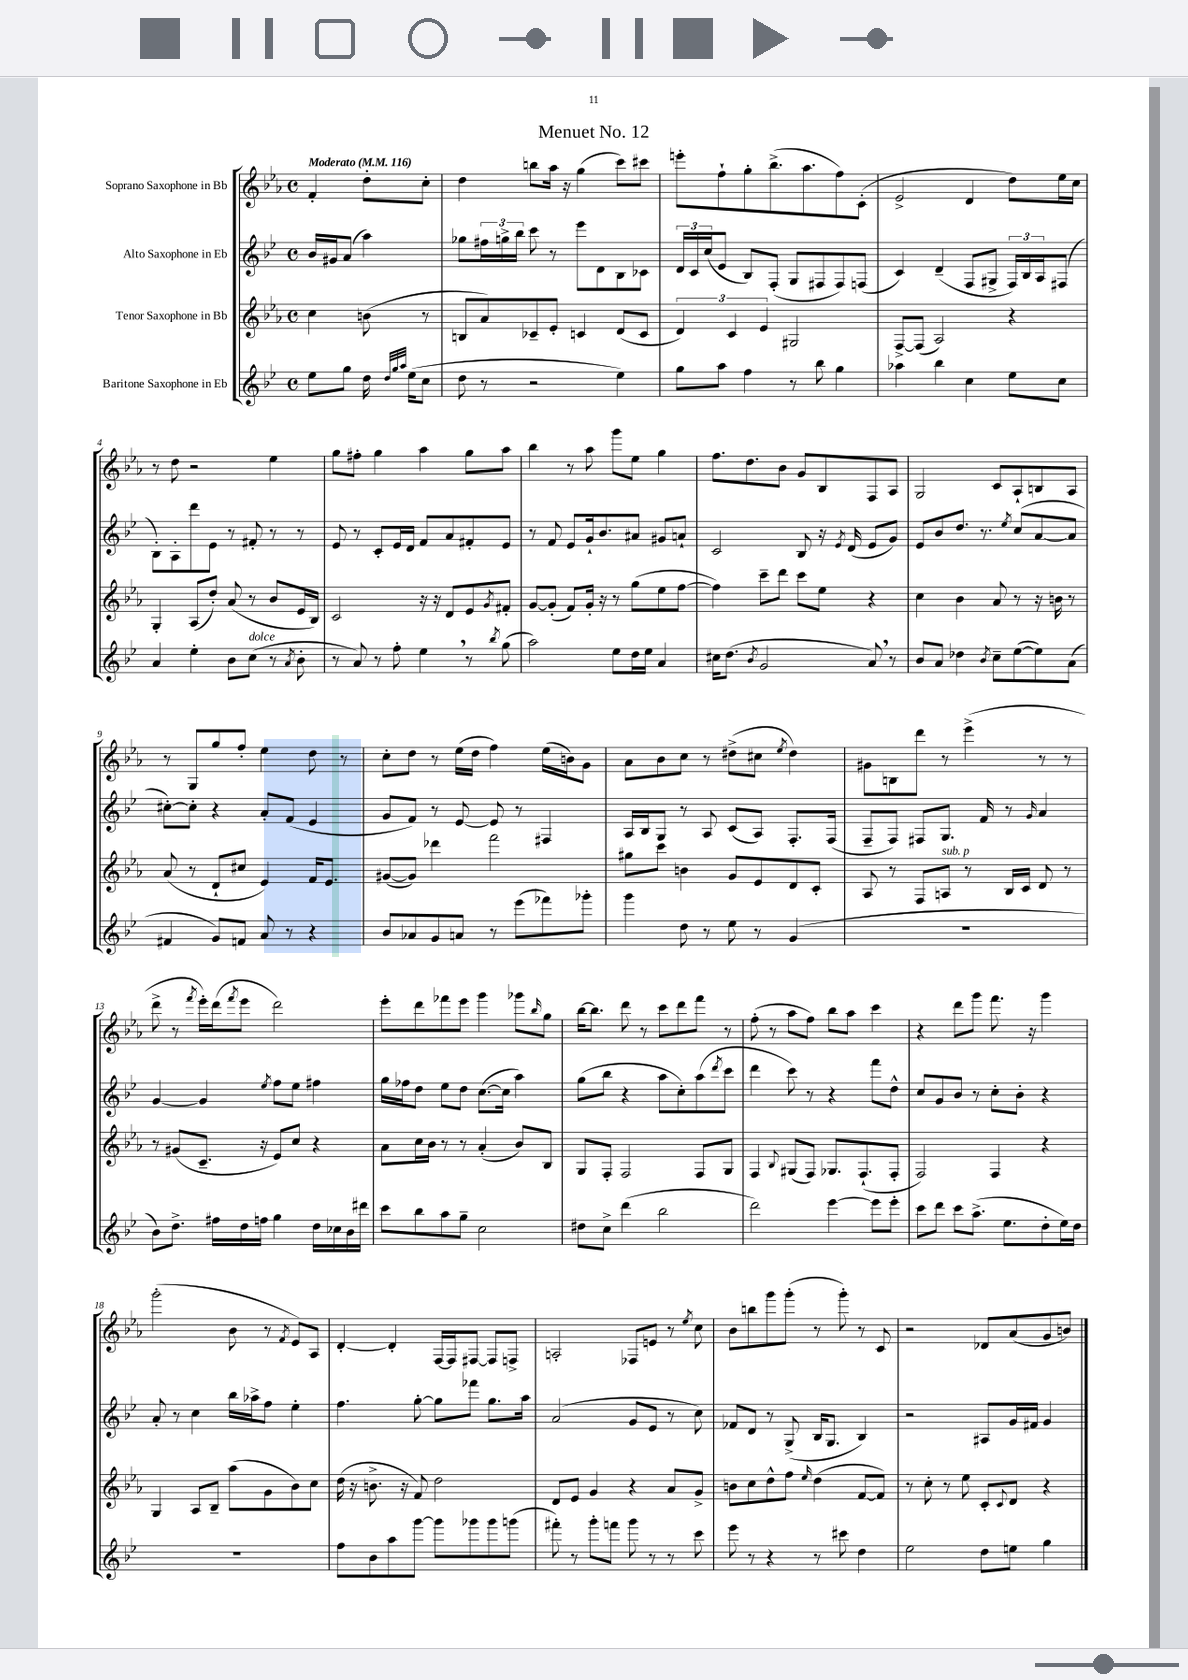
\header { title = "Menuet No. 12" }
<<
\new StaffGroup <<
\new Staff = "s0" \with { instrumentName = "Soprano Saxophone in Bb" } {
    \clef treble \key ees \major \defaultTimeSignature \time 4/4 \partial 2 \tempo "Moderato" 4 = 116
    f'4-. d''8-. c''8-. |
    d''4 b''8 aes''16 r16 g''4( c'''8) cis'''8 |
    e'''8-. f''8-! g''8-. bes''8.->( aes''8. f''8) c'8-.( |
    ees'2-> d'4 d''8) ees''16 c''16 |
    r8 d''8 r2 ees''4 |
    g''8 fis''8-. g''4 aes''4 g''8 aes''8 |
    bes''4 r8 aes''8 g'''8 ees''8 g''4 |
    f''8. d''8. bes'8 g'8 bes8 f8 aes8 |
    g2 c'8 aes8-! b8 aes8 |
    r8 g8 g''8 f''8-. ees''4 d''8 r8 |
    c''8-. d''8 r8 ees''16( d''16 f''4) ees''16( b'16) g'8 |
    aes'8 bes'8 c''8 r8 dis''8->( cis''8 \acciaccatura { ees''8 } dis''4) |
    gis'8 b8 d'''8 r8 ees'''4->( r8 r8 |
    d'''8-> r8 \acciaccatura { f'''8 } ees'''16-.) d'''16( \acciaccatura { f'''8 } ees'''8 d'''2) |
    ees'''8-. d'''8 fes'''8 ees'''8 g'''4 ges'''8 \grace { bes''16 } g''8 |
    bes''16~ bes''8. d'''8 r8 c'''8 d'''8 f'''8 r8 |
    f''8-.( r8 aes''8 f''8) bes''8 aes''8 c'''4 |
    r4 d'''8 g'''8 f'''8. r16 g'''4 |
    g'''2-.( bes'8 r8 \acciaccatura { f'8 } ees'8) aes8 |
    d'4~-. d'4-. f16~ f16 fis8~ fis8 f8-> |
    a2-. fes8 e'8 r8 \acciaccatura { ees''8 } c''8 |
    bes'8 b''8 g'''8 g'''8-.( r8 g'''8-.) r8 c'8 |
    r2 des'8 aes'8( g'8 b'8) \bar "|." |
}
\new Staff = "s1" \with { instrumentName = "Alto Saxophone in Eb" } {
    \clef treble \key bes \major \defaultTimeSignature \time 4/4 \partial 2
    bes'16 gis'16 a'8( a''4) |
    ges''8 \tuplet 3/2 { fis''16 g''16-> bes''16 } c'''8 r8 ees'''8 d'8 bes8 ces'8 |
    \tuplet 3/2 { d'16 c'16 c''16( } ees'8 bes8) f8-.( g8 fis8 fis8) f8( |
    c'4) d'4--( f8 gis8-> \tuplet 3/2 { f16) bes16 a16 } fis8( |
    bes8-.) a8-. d'''8 ees'8 r8 fis'8-. r8 r8 |
    ees'8 r8 c'8-. ees'16 d'16 f'8 a'8 fis'8-. ees'8 |
    r8 f'8 ees'8 g'16-! bes'8. ais'8 gis'8 a'8-! |
    c'2 bes8 r16 \acciaccatura { ees'8 } d'16( ees'8 g'8) |
    ees'8 bes'8 d''8. r8. \acciaccatura { ees''8 } c''8( a'8~ a'8 |
    cis''8~-.) cis''8-. r4 a'8-. f'8( ees'4 |
    g'8 f'8) r8 ees'8~ ees'8 r8 fis4 |
    a16 bes16 g8 r8 a8 c'8( a8) f8.-. f16( |
    f8-- f8) fis8 g8. f'16 r8 \grace { g'16 } a'4 |
    g'4~ g'4 \acciaccatura { ees''8 } f''8 ees''8 fis''4 |
    g''16 fes''16 d''8 ees''8 d''8 c''8.~( c''16 a''4) |
    g''8( bes''8 r4 a''8 c''8-.) a''8( \acciaccatura { d'''8 } c'''8 |
    d'''4 c'''8) r8 r4 f'''8 d''8-^ |
    c''8 g'8 bes'8 r8 c''8-. bes'8-. r4 |
    a'8-. r8 c''4 bes''16 aes''16-> f''8 ees''4-. |
    f''4. g''8~-. g''8 fes'''8 g''8. a''16 |
    a'2( g'8 ees'8 r8 c''8) |
    fes'8 d'8 r8 g8->( bes16 g8. bes4) |
    r2 ais8 g'16 fis'16 g'4 \bar "|." |
}
\new Staff = "s2" \with { instrumentName = "Tenor Saxophone in Bb" } {
    \clef treble \key ees \major \defaultTimeSignature \time 4/4 \partial 2
    c''4 b'8( r8 |
    b8 aes'8) ces'8-- ees'8-. c'4 d'8( c'8 |
    \tuplet 3/2 { d'4) c'4 ees'4 } gis2 |
    f8~-> f8( aes2) r4 |
    g4-. aes8( d''8-.) aes'8( r8 bes'8 ees'16 bes16) |
    c'2 r16 r16 d'8 ees'8 \acciaccatura { g'8 } fis'8-. |
    g'8~ g'8-.( f'8) g'16-. r16 r8 g''8( ees''8 f''8~ |
    f''4) c'''8-- d'''8 c'''8 ees''8 r4 |
    c''4 bes'4 aes'8 r8 r16 b'16 r8 |
    aes'8( r8 d'8-! cis''8 ees'4) f'16 ees'8. |
    gis'8~( gis'8) des'''4 f'''2 |
    gis''8 c'''8 b'4 g'8 ees'8 d'8 c'8-. |
    aes8 r8 f8 a8^\markup { \italic "sub. p" } r8 bes16 c'16 d'8 r8 |
    r8 gis'8( c'8.-- r16 ees'8) c''8 r4 |
    aes'8 c''16 bes'16 r8 r8 aes'4-.( bes'8) bes8 |
    g8 f8-. f2 f8 g8 |
    f4 \appoggiatura { bes8 } gis8( f8) ges8. f8.-!( f8-. |
    f2) f4 r4 |
    g4 aes8 bes8-- aes''8( g'8 bes'8) c''8 |
    d''16( r16 b'8.-> r16 f'8) d''2 |
    d'8 ees'8 g'4 r4 aes'8 g'8-> |
    b'8 c''8 d''8-^ f''8 \grace { ees''16 } d''4( f'8~ f'8) |
    r8 c''8-. r8 ees''8 c'8-. \appoggiatura { c'8 } d'8 r4 \bar "|." |
}
\new Staff = "s3" \with { instrumentName = "Baritone Saxophone in Eb" } {
    \clef treble \key bes \major \defaultTimeSignature \time 4/4 \partial 2
    ees''8 g''8 d''16 \grace { d''32 g''32 a''32 } ees''16( c''8 |
    d''8 r8 r2 ees''4) |
    g''8 a''8 f''4 r8 bes''8 g''4 |
    aes''4 bes''4 c''4 ees''8 c''8 |
    a'4 ees''4-. bes'8 c''8^\markup { \italic "dolce" }( r8 \acciaccatura { a'8 } bes'8-. |
    r8 a'8) r8 f''8-. ees''4 \breathe r8 \acciaccatura { bes''8 } g''8( |
    a''2) ees''8 d''16 ees''16 a'4 |
    cis''16 d''8.( \acciaccatura { bes'8 } g'2 a'8) \breathe r8 |
    bes'8 a'8 des''4 \acciaccatura { bes'8 } c''8-- ees''8~( ees''8) a'8( |
    fis'4 g'8) f'8 a'8 r8 r4 |
    bes'8 aes'8 g'8 a'8 r8 ees'''8( fes'''8) ges'''8-. |
    g'''4 d''8 r8 ees''8 r8 g'4( |
    R1 |
    bes'8) d''8.-> fis''16 d''16 f''16 g''4 d''16 ces''16 bes'16 dis'''16 |
    c'''8 bes''8 a''8 g''8-- c''2 |
    dis''8 c''8-> d'''4( bes''2 |
    d'''2) ees'''4~ ees'''8 ees'''8-. |
    c'''8 d'''8 c'''8 a''8.->( ees''8. d''8-. ees''16) d''16 |
    R1 |
    f''8 bes'8 a''8 g'''8~ g'''8 ges'''8 ges'''8 g'''8( |
    fis'''8-.) r8 g'''8-. f'''8 g'''8 r8 r8 c'''8 |
    ees'''8 r8 r4 r8 cis'''8 d''4 |
    ees''2 d''8 e''8 g''4 \bar "|." |
}
>>
>>
